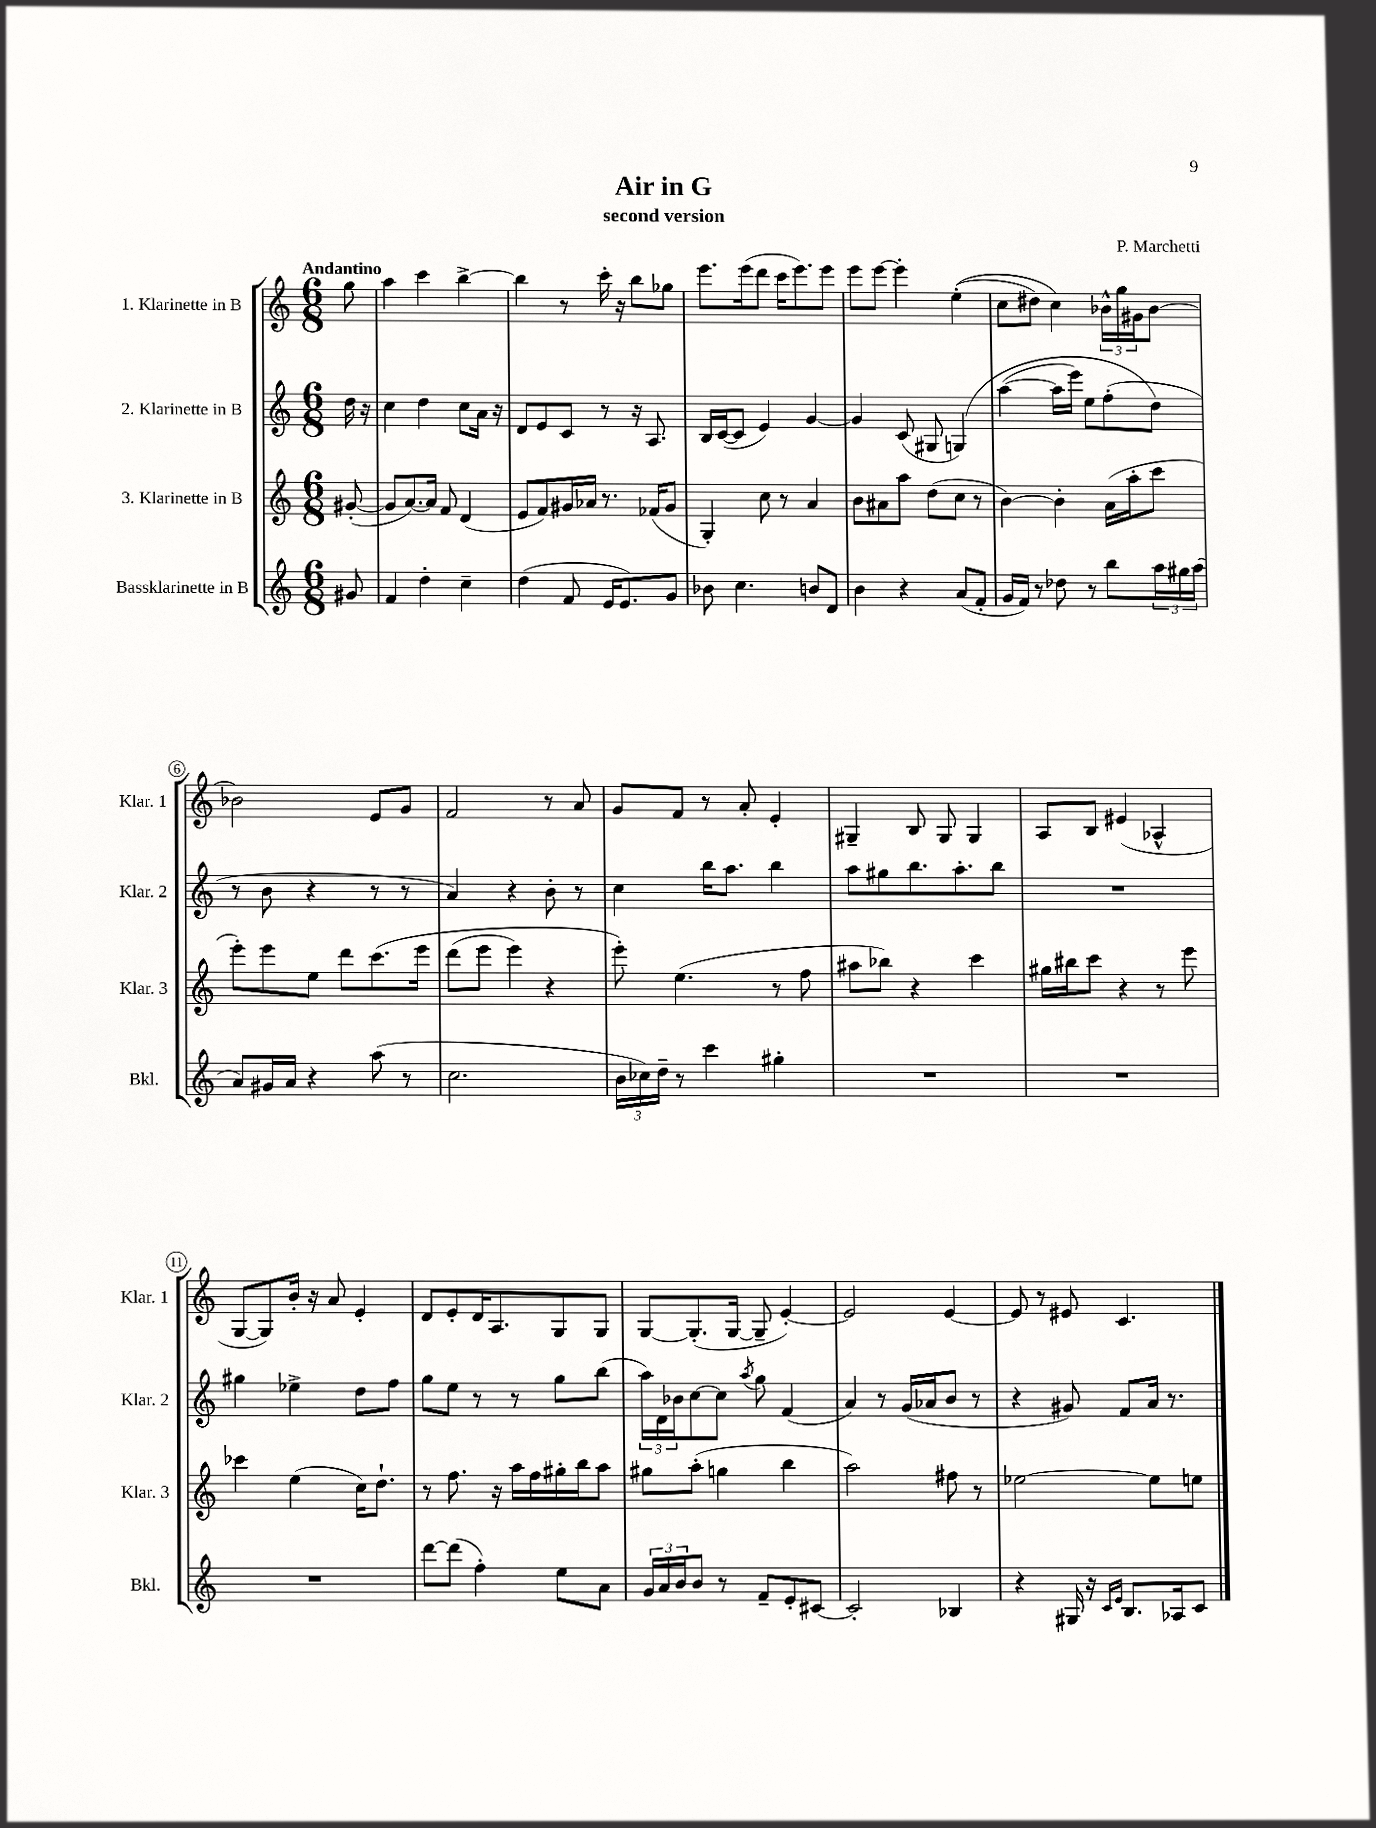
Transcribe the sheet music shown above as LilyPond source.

\header { title = "Air in G" composer = "P. Marchetti" subtitle = "second version" }
<<
\new StaffGroup <<
\new Staff = "s0" \with { instrumentName = "1. Klarinette in B" shortInstrumentName = "Klar. 1" } {
    \clef treble \key c \major \numericTimeSignature \time 6/8 \partial 8 \tempo "Andantino"
    g''8 |
    a''4 c'''4 b''4~-> |
    b''4 r8 c'''16-. r16 b''8 ges''8 |
    e'''8. e'''16( d'''8 c'''16 e'''8.) e'''8 |
    e'''8 e'''8~ e'''4-. e''4-.(\( |
    c''8 dis''8) c''4\) \tuplet 3/2 { bes'16-^ g''16 gis'16 } bes'8~ |
    bes'2 e'8 g'8 |
    f'2 r8 a'8 |
    g'8 f'8 r8 a'8-. e'4-. |
    gis4-- b8 gis8 gis4 |
    a8 b8 eis'4( aes4-^ |
    g8~ g8) b'16-. r16 a'8 e'4-. |
    d'8 e'8-. d'16 a8. g8 g8 |
    g8~ g8.-.( g16~ g8-- e'4~-.) |
    e'2 e'4~ |
    e'8 r8 eis'8 c'4. \bar "|." |
}
\new Staff = "s1" \with { instrumentName = "2. Klarinette in B" shortInstrumentName = "Klar. 2" } {
    \clef treble \key c \major \numericTimeSignature \time 6/8 \partial 8
    d''16 r16 |
    c''4 d''4 c''8 a'16 r16 |
    d'8 e'8 c'8 r8 r16 a8. |
    b16 c'16~( c'8 e'4) g'4~ |
    g'4 c'8( gis8 g4)\( |
    a''4~( a''16 e'''16) e''8 f''8-.( d''8\) |
    r8 b'8 r4 r8 r8 |
    a'4) r4 b'8-. r8 |
    c''4 b''16 a''8. b''4 |
    a''8 gis''8 b''8. a''8.-. b''8 |
    R2. |
    gis''4 ees''4-> d''8 f''8 |
    g''8 e''8 r8 r8 g''8 b''8( |
    \tuplet 3/2 { a''16) d'16 bes'16 } c''8~ c''8 \acciaccatura { a''8 } g''8 f'4( |
    a'4) r8 g'16( aes'16 b'8 r8 |
    r4 gis'8) f'8 a'16 r8. \bar "|." |
}
\new Staff = "s2" \with { instrumentName = "3. Klarinette in B" shortInstrumentName = "Klar. 3" } {
    \clef treble \key c \major \numericTimeSignature \time 6/8 \partial 8
    gis'8~-.( |
    gis'8 a'8.~) a'16 f'8 d'4( |
    e'8 f'8) gis'16 aes'16 r8. fes'16( gis'8 |
    g4-.) c''8 r8 a'4 |
    b'8 ais'8 a''8 d''8( c''8 r8 |
    b'4~) b'4-. a'16( a''16-. c'''8 |
    e'''8-.) e'''8 e''8 d'''8 c'''8.\( e'''16 |
    d'''8( e'''8 e'''4) r4 |
    e'''8-.\) e''4.( r8 f''8 |
    ais''8 bes''8) r4 c'''4 |
    gis''16 bis''16 c'''8 r4 r8 e'''8 |
    ces'''4 e''4( c''16) d''8.-! |
    r8 f''8. r16 a''16 f''16 gis''16-. b''16 a''8 |
    gis''8 a''8-.( g''4 b''4 |
    a''2) fis''8 r8 |
    ees''2~ ees''8 e''8 \bar "|." |
}
\new Staff = "s3" \with { instrumentName = "Bassklarinette in B" shortInstrumentName = "Bkl." } {
    \clef treble \key c \major \numericTimeSignature \time 6/8 \partial 8
    gis'8 |
    f'4 d''4-. c''4-- |
    d''4( f'8 e'16 e'8.) g'8 |
    bes'8 c''4. b'8 d'8 |
    b'4 r4 a'8( f'8-. |
    g'16 f'16) r8 des''8 r8 b''8 \tuplet 3/2 { a''16 gis''16 a''16( } |
    a'8) gis'16 a'16 r4 a''8( r8 |
    c''2. |
    \tuplet 3/2 { b'16 ces''16) d''16-- } r8 c'''4 gis''4-. |
    R2. |
    R2. |
    R2. |
    d'''8~ d'''8( f''4-.) e''8 a'8 |
    \tuplet 3/2 { g'16 a'16 b'16 } b'8 r8 f'8-- e'8-. cis'8~ |
    cis'2-. bes4 |
    r4 gis16 r16 \grace { c'16 e'16 } b8. aes16 c'8 \bar "|." |
}
>>
>>
\layout { \context { \Score \override BarNumber.stencil = #(make-stencil-circler 0.1 0.3 ly:text-interface::print) } }
